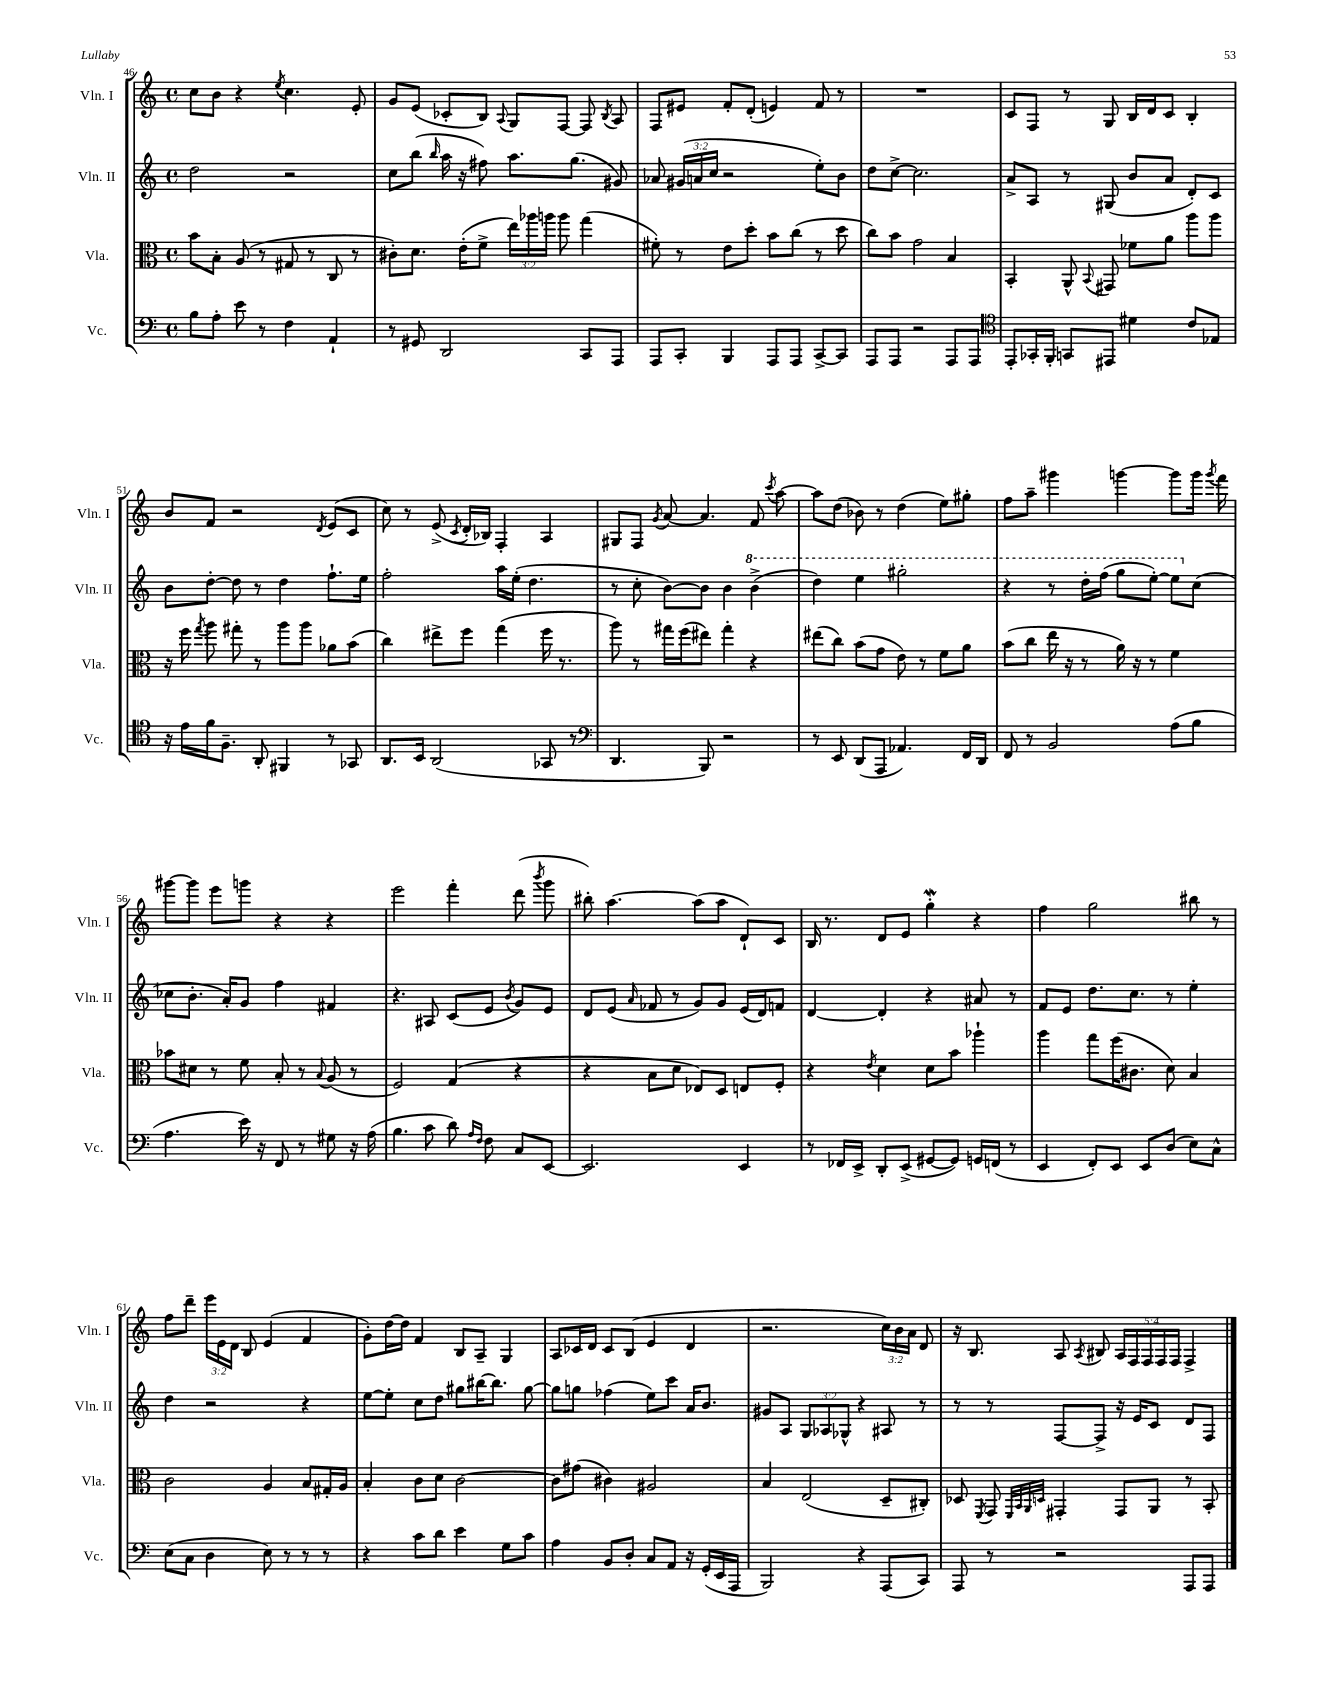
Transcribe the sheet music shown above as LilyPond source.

<<
\new StaffGroup <<
\new Staff = "s0" \with { instrumentName = "Vln. I" shortInstrumentName = "Vln. I" } {
    \clef treble \key c \major \defaultTimeSignature \time 4/4 \override Staff.TupletNumber.text = #tuplet-number::calc-fraction-text
    \autoBeamOff c''8[ b'8] r4 \acciaccatura { e''8 } c''4. e'8-. |
    g'8[ e'8]( ces'8[-. b8]) \appoggiatura { a8 } g8[ f8]~ f8 \acciaccatura { b8 } a8 |
    f8[ eis'8] f'8[-. d'8]-.( e'4) f'8 r8 |
    R1 |
    c'8[ f8] r8 g8 b16[ d'16 c'8] b4-. |
    b'8[ f'8] r2 \acciaccatura { d'8 } e'8[( c'8] |
    c''8) r8 e'8->( \acciaccatura { c'8 } d'16[-. bes16]) f4-. a4 |
    gis8[ f8] \acciaccatura { g'8 } a'8~ a'4. f'8 \acciaccatura { c'''8 } a''8~ |
    a''8[ d''8]( bes'8) r8 d''4( e''8[) gis''8]-. |
    f''8[ a''8]-- gis'''4 g'''4~ g'''8[ g'''16] \acciaccatura { g'''8 } f'''16 |
    gis'''8[~ gis'''8] e'''8[ g'''8] r4 r4 |
    e'''2 f'''4-. d'''8( \acciaccatura { b'''8 } g'''8 |
    bis''8-.) a''4.~ a''8[( a''8] d'8[-!) c'8] |
    b16 r8. d'8[ e'8] g''4-.\mordent r4 |
    f''4 g''2 bis''8 r8 |
    f''8[ d'''8]-- \tuplet 3/2 { e'''16[ e'16 d'16] } b8 e'4( f'4 |
    g'8[-.) d''16~ d''16] f'4 b8[ a8]-- g4 |
    a8[ ces'16 d'16] ces'8[ b8]( e'4 d'4 |
    r2. \tuplet 3/2 { c''16[) b'16 a'16] } d'8 |
    r16 b8. a8 \acciaccatura { a8 } bis8 \tuplet 5/4 { a16[ f16 f16 f16 f16] } f4-> \bar "|." |
}
\new Staff = "s1" \with { instrumentName = "Vln. II" shortInstrumentName = "Vln. II" } {
    \clef treble \key c \major \defaultTimeSignature \time 4/4 \override Staff.TupletNumber.text = #tuplet-number::calc-fraction-text
    \autoBeamOff d''2 r2 |
    c''8[ b''8]( \grace { b''16 } a''16 r16 fis''8) a''8.[ g''8.]( gis'8) |
    aes'8 \tuplet 3/2 { gis'16[( a'16 c''16] } r2 e''8[-.) b'8] |
    d''8[ c''8]~-> c''2. |
    a'8[-> a8] r8 gis8( b'8[ a'8] d'8[-.) c'8] |
    b'8[ d''8]~-. d''8 r8 d''4 f''8.[-! e''16] |
    f''2-. a''16[ e''16]-.( d''4. |
    r8 c''8-. b'8[~) b'8] b'4 \ottava #1 b''4->( |
    d'''4) e'''4 gis'''2-. |
    r4 r8 d'''16[-. f'''16]( g'''8[ e'''8]~-.) e'''8[ \ottava #0 c''8]( |
    ces''8[ b'8.]-. a'16[-.) g'8] f''4 fis'4 |
    r4. ais8 c'8[( e'8] \acciaccatura { b'8 } g'8[) e'8] |
    d'8[ e'8]( \grace { a'16 } fes'8 r8 g'8[) g'8] e'16[( d'16) f'8] |
    d'4~ d'4-. r4 ais'8 r8 |
    f'8[ e'8] d''8.[ c''8.] r8 e''4-. |
    d''4 r2 r4 |
    e''8[~ e''8]-. c''8[ d''8] gis''8[ bis''16~ bis''8.] gis''8~ |
    gis''8[ g''8] fes''4( e''8[) c'''8] a'16[ b'8.] |
    gis'8[ a8] \tuplet 3/2 { g8[ aes8 ges8]-^ } r4 ais8 r8 |
    r8 r8 f8[~ f8]-> r16 e'16[ c'8] d'8[ f8] \bar "|." |
}
\new Staff = "s2" \with { instrumentName = "Vla." shortInstrumentName = "Vla." } {
    \clef alto \key c \major \defaultTimeSignature \time 4/4 \override Staff.TupletNumber.text = #tuplet-number::calc-fraction-text
    \autoBeamOff b'8[ b8]-. a8( r8 gis8 r8 c8 r8 |
    cis'8[-.) d'8.] e'16[-.( f'8]-> \tuplet 3/2 { e''16[) aes''16 a''16] } a''8 g''4( |
    fis'8-.) r8 e'8[ d''8]-. b'8[ c''8]( r8 d''8 |
    c''8[) b'8] g'2 b4 |
    b,4-. a,8-^ \appoggiatura { b,8 } gis,8 fes'8[ a'8] a''8[ a''8] |
    r16 f''16 \acciaccatura { g''8 } a''8 gis''8-. r8 a''8[ a''8] aes'8[ b'8]( |
    c''4) eis''8[-> f''8] g''4( f''16 r8. |
    a''8) r8 gis''16[ f''16( eis''8]) gis''4-. r4 |
    eis''8[( c''8]) b'8[( g'8] e'8) r8 f'8[ a'8] |
    b'8[( c''8] e''16 r16 r8 a'16) r16 r8 f'4 |
    bes'8[ dis'8] r8 f'8 b8-. r8 \appoggiatura { b8 } a8( r8 |
    f2) g4( r4 |
    r4 b8[ d'8] ees8[) d8] e8[ f8]-. |
    r4 \acciaccatura { e'8 } d'4 d'8[ b'8] aes''4-! |
    a''4 g''8[ f''16( cis'8.] d'8) b4 |
    c'2 a4 b8[ gis16-. a16] |
    b4-. c'8[ d'8] c'2~ |
    c'8[ gis'8]( cis'4) ais2 |
    b4 e2( d8[-- cis8]-.) |
    des8 \acciaccatura { f,8 } g,8 \grace { f,32[ b,32 a,32 d32] } gis,4-. gis,8[ a,8] r8 b,8-. \bar "|." |
}
\new Staff = "s3" \with { instrumentName = "Vc." shortInstrumentName = "Vc." } {
    \clef bass \key c \major \defaultTimeSignature \time 4/4
    \autoBeamOff b8[ a8]-. e'8 r8 f4 a,4-! |
    r8 gis,8 d,2 c,8[ a,,8] |
    a,,8[ c,8]-. b,,4 a,,8[ a,,8] c,8[~-> c,8] |
    a,,8[ a,,8] r2 a,,8[ a,,8] |
    \clef tenor e,8[-. ges,16-. f,16]-. g,8[ eis,8] dis'4 c'8[ ees8] |
    r16 e'16[ f'16 f8.]-- a,8-. fis,4 r8 ges,8 |
    a,8.[ b,16] a,2( ges,8 r8 |
    \clef bass d,4. b,,8) r2 |
    r8 e,8 d,8[( a,,8] aes,4.) f,16[ d,16] |
    f,8 r8 b,2 a8[( b8] |
    a4. e'16) r16 f,8 r8 gis8 r16 a16( |
    b4. c'8 d'8) \grace { a16[ f16] } f8 c8[ e,8]~ |
    e,2. e,4 |
    r8 fes,16[ e,16]-> d,8[-. e,8]->( gis,8[~ gis,8]) g,16[ f,16]( r8 |
    e,4 f,8[-.) e,8] e,8[ d8]( e8[) c8]-^ |
    e8[( c8] d4 e8) r8 r8 r8 |
    r4 c'8[ d'8] e'4 g8[ c'8] |
    a4 b,8[ d8]-. c8[ a,8] r16 g,16[-.( e,16 a,,16] |
    b,,2) r4 a,,8[( c,8]) |
    a,,8 r8 r2 a,,8[ a,,8] \bar "|." |
}
>>
>>
\layout { \context { \Score currentBarNumber = #46 } }
